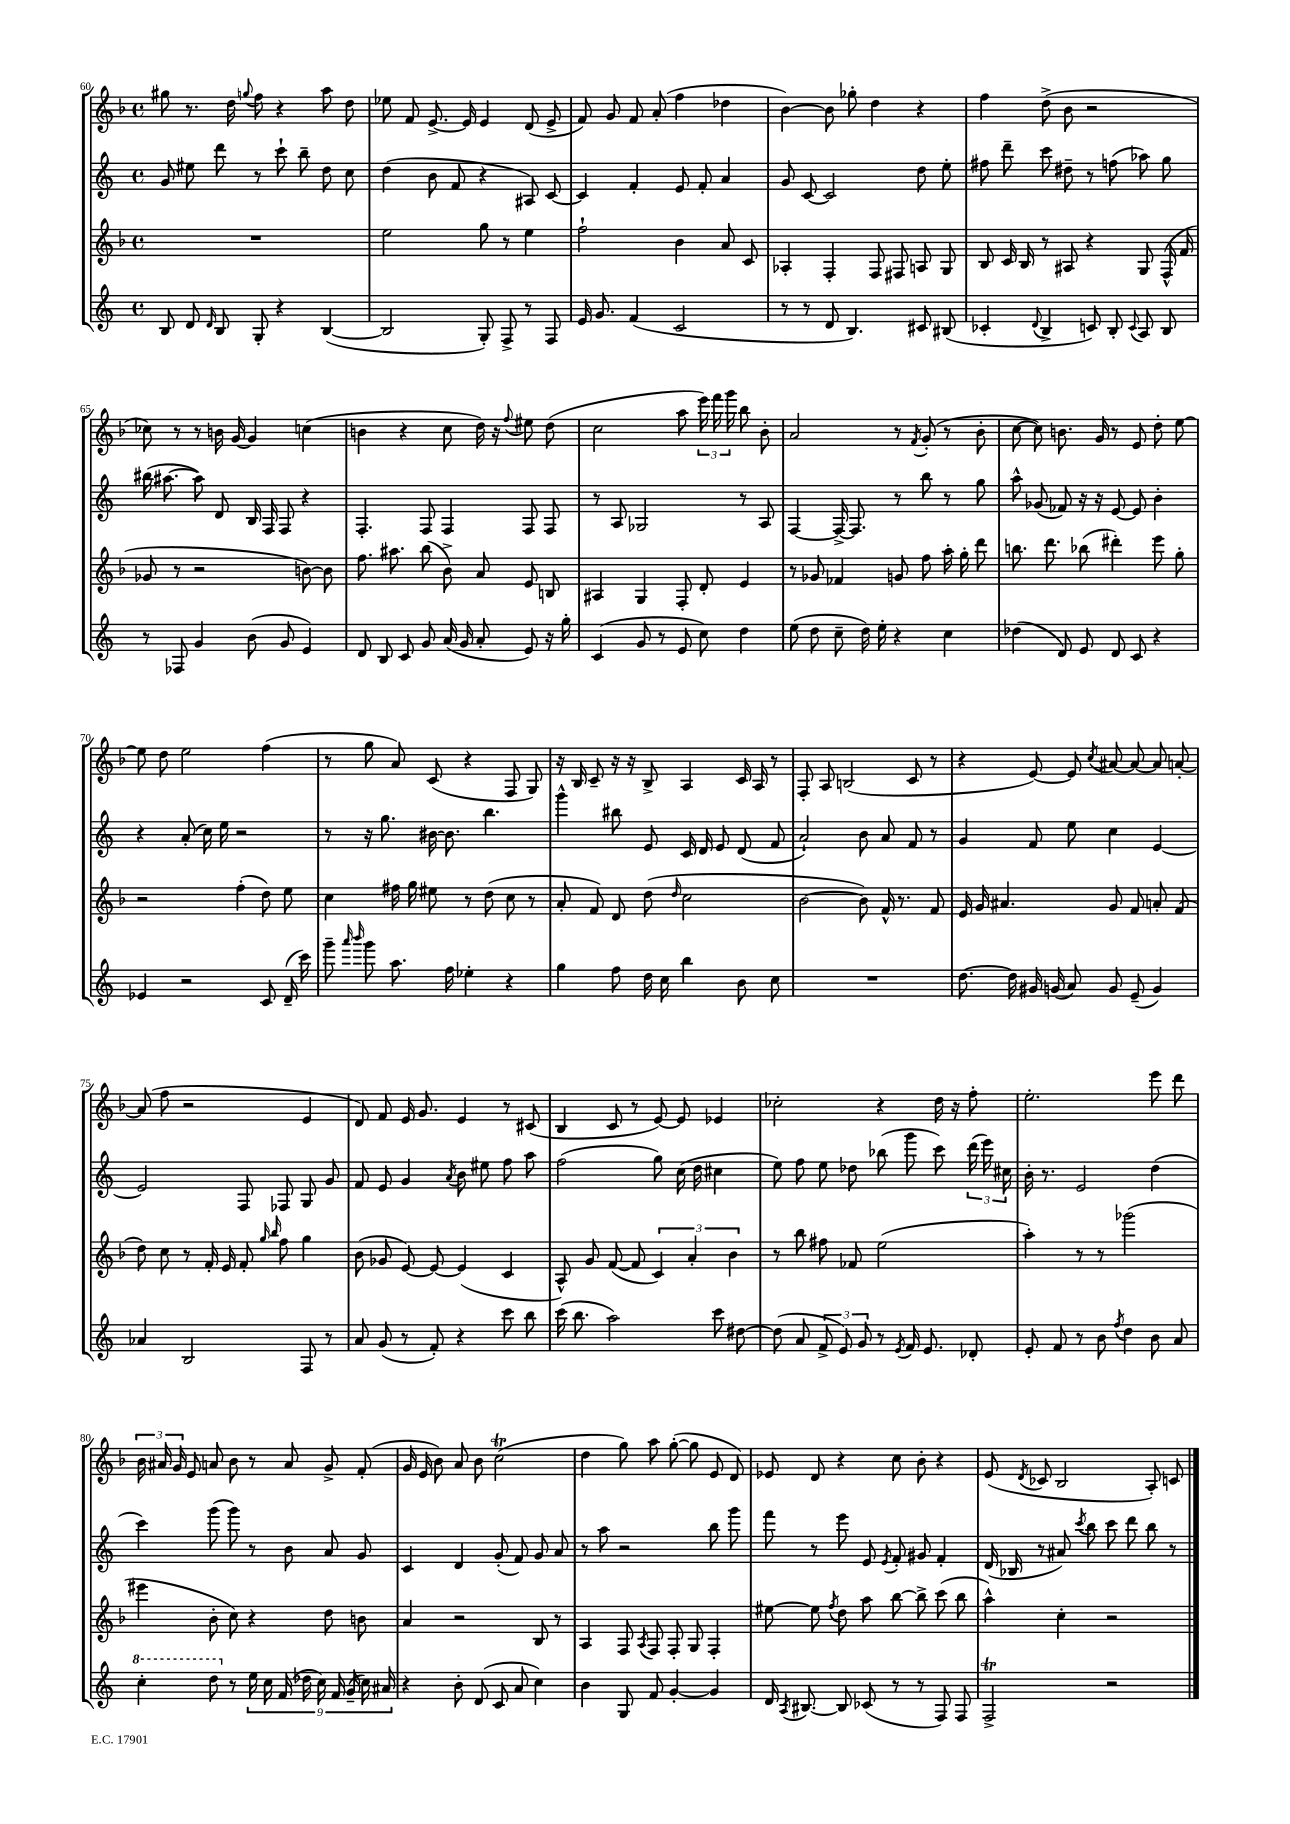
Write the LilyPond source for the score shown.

<<
\new StaffGroup <<
\new Staff = "s0" {
    \clef treble \key f \major \defaultTimeSignature \time 4/4
    \autoBeamOff gis''8 r8. d''16 \appoggiatura { g''8 } f''8 r4 a''8 d''8 |
    ees''8 f'8 e'8.~-> e'16 e'4 d'8( e'8-> |
    f'8) g'8 f'8 a'8-.( f''4 des''4 |
    bes'4~) bes'8 ges''8-. d''4 r4 |
    f''4 d''8->( bes'8 r2 |
    ces''8) r8 r8 b'16 g'16~ g'4 c''4( |
    b'4 r4 c''8 d''16) r16 \appoggiatura { f''8 } eis''8 d''8( |
    c''2 a''8 \tuplet 3/2 { e'''16) f'''16 g'''16 } bes''8 bes'8-. |
    a'2 r8 \acciaccatura { f'8 } g'8-.( r8 bes'8-. |
    c''8~ c''8) b'8. g'16 r8 e'8 d''8-. e''8~ |
    e''8 d''8 e''2 f''4( |
    r8 g''8 a'8) c'8( r4 f8 g8) |
    r16 bes16 c'8-- r16 r16 bes8-> a4 c'16 a16 r8 |
    f8-. a8 b2( c'8 r8 |
    r4 e'8~) e'8 \acciaccatura { c''8 } ais'8~ ais'8~ ais'8 a'8~-. |
    a'8( f''8 r2 e'4 |
    d'8) f'8 e'16 g'8. e'4 r8 cis'8( |
    bes4 c'8 r8 e'8~) e'8 ees'4 |
    ces''2-. r4 d''16 r16 f''8-. |
    e''2.-. e'''8 d'''8 |
    \tuplet 3/2 { bes'16 ais'16 g'16 } e'8 a'8 bes'8 r8 a'8 g'8-> f'8-.( |
    g'16 e'16 bes'8) a'8 bes'8 c''2\trill( |
    d''4 g''8) a''8 g''8~-.( g''8 e'8 d'8) |
    ees'8 d'8 r4 c''8 bes'8-. r4 |
    e'8( \acciaccatura { d'8 } ces'8 bes2 a8-.) c'8 \bar "|." |
}
\new Staff = "s1" {
    \clef treble \key c \major \defaultTimeSignature \time 4/4
    \autoBeamOff g'8 eis''8 d'''8 r8 c'''8-! b''8-- d''8 c''8 |
    d''4( b'8 f'8 r4 ais8) c'8~ |
    c'4 f'4-. e'8 f'8-. a'4 |
    g'8 c'8~ c'2 d''8 e''8-. |
    fis''8 d'''8-- c'''8 dis''8-- r8 f''8( aes''8) g''8 |
    bis''16( ais''8.~ ais''8) d'8 b16 f16 f8 r4 |
    f4.-. f8 f4 f8 f8 |
    r8 a8 ges2 r8 a8 |
    f4~ f16~-> f8. r8 b''8 r8 g''8 |
    a''8-^ ges'8( fes'8) r16 r16 e'8~ e'8 b'4-. |
    r4 a'8-.( c''16) e''16 r2 |
    r8 r16 g''8. bis'16~ bis'8. b''4. |
    g'''4-^ bis''8 e'8 c'16 d'16 e'8 d'8( f'8 |
    a'2-!) b'8 a'8 f'8 r8 |
    g'4 f'8 e''8 c''4 e'4~ |
    e'2 f8 fes8 g8 g'8 |
    f'8 e'8 g'4 \acciaccatura { a'8 } b'8 eis''8 f''8 a''8 |
    f''2( g''8) c''16( d''16 cis''4 |
    e''8) f''8 e''8 des''8 bes''8( g'''8 c'''8) \tuplet 3/2 { d'''16( e'''16) cis''16 } |
    b'16-. r8. e'2 d''4( |
    c'''4) g'''8( g'''8) r8 b'8 a'8 g'8 |
    c'4 d'4 g'8-.( f'8) g'8 a'8 |
    r8 a''8 r2 b''8 g'''8 |
    f'''8 r8 e'''8 e'8 \acciaccatura { e'8 } f'8-. gis'8 f'4-. |
    d'16( bes16 r8 ais'8) \acciaccatura { c'''8 } b''8 c'''8 d'''8 b''8 r8 \bar "|." |
}
\new Staff = "s2" {
    \clef treble \key f \major \defaultTimeSignature \time 4/4
    \autoBeamOff R1 |
    e''2 g''8 r8 e''4 |
    f''2-! bes'4 a'8 c'8 |
    aes4-. f4-. f8 fis8 a8 g8 |
    bes8 c'16 bes16 r8 ais8 r4 g8 f16-^( f'16 |
    ges'8 r8 r2 b'8~) b'8 |
    f''8. ais''8. bes''8( bes'8->) a'8 e'8 b8 |
    ais4 g4 f8-. d'8-. e'4 |
    r8 ges'8 fes'4 g'8 f''8 a''16-. g''16-. d'''8 |
    b''8. d'''8. bes''8( dis'''4-.) e'''8 g''8-. |
    r2 f''4-.( d''8) e''8 |
    c''4 fis''16 g''16 eis''8 r8 d''8( c''8 r8 |
    a'8-. f'8) d'8 d''8( \grace { d''16 } c''2 |
    bes'2~ bes'8) f'16-^ r8. f'8 |
    e'16 g'16 ais'4. g'8 f'8 a'8-. f'8( |
    d''8) c''8 r8 f'16-. e'16 f'8-. \grace { g''16 bes''16 } f''8 g''4 |
    bes'8( ges'8 e'8~) e'8~ e'4( c'4 |
    a8-^) g'8 f'8~( f'8 \tuplet 3/2 { c'4) a'4-. bes'4 } |
    r8 bes''8 fis''8 fes'8 e''2( |
    a''4-.) r8 r8 ges'''2( |
    eis'''4 bes'8-. c''8) r4 d''8 b'8 |
    a'4 r2 bes8 r8 |
    a4 f8 \acciaccatura { a8 } f8 f8-. g8 f4-. |
    eis''8~ eis''8 \acciaccatura { f''8 } d''8 a''8 bes''8~ bes''8-> c'''8( bes''8 |
    a''4-^) c''4-. r2 \bar "|." |
}
\new Staff = "s3" {
    \clef treble \key c \major \defaultTimeSignature \time 4/4
    \autoBeamOff b8 d'8 \grace { d'16 } b8 g8-. r4 b4~( |
    b2 g8-.) f8-> r8 f8 |
    e'16 g'8. f'4( c'2 |
    r8 r8 d'8 b4.) cis'8 bis8( |
    ces'4-. \appoggiatura { d'8 } b4-> c'8) b8-. \appoggiatura { c'8 } a8 b8 |
    r8 fes8 g'4 b'8( g'8 e'4) |
    d'8 b8 c'8 g'8 a'16( g'16 a'8-. e'8) r16 g''16-. |
    c'4( g'8 r8 e'8 c''8) d''4 |
    e''8( d''8 c''8-- d''16) e''16-. r4 c''4 |
    des''4( d'8) e'8 d'8 c'8 r4 |
    ees'4 r2 c'8 d'16--( c'''16) |
    g'''8-- \grace { a'''16 b'''16 } g'''8 a''8. f''16 ees''4-. r4 |
    g''4 f''8 d''16 c''16 b''4 b'8 c''8 |
    R1 |
    d''8.~ d''16 gis'16 g'16( a'8) g'8 e'8--( g'4) |
    aes'4 b2 f8 r8 |
    a'8 g'8( r8 f'8-.) r4 c'''8 b''8 |
    c'''16( b''8. a''2) c'''8 dis''8~ |
    dis''8( a'8 \tuplet 3/2 { f'8-> e'8) g'8 } r8 \acciaccatura { e'8 } f'16 e'8. des'8-. |
    e'8-. f'8 r8 b'8 \acciaccatura { f''8 } d''4 b'8 a'8 |
    \ottava #1 c'''4-. d'''8 \ottava #0 r8 \tuplet 9/8 { e''16 c''16 f'16( des''16 c''16) f'16 g'16--( c''16) ais'16 } |
    r4 b'8-. d'8( c'8 a'8 c''4) |
    b'4 g8 f'8 g'4~-. g'4 |
    d'16 \acciaccatura { a8 } bis8.~ bis8 ces'8( r8 r8 f8) f8 |
    f2->\trill r2 \bar "|." |
}
>>
>>
\layout { \context { \Score currentBarNumber = #60 } }
